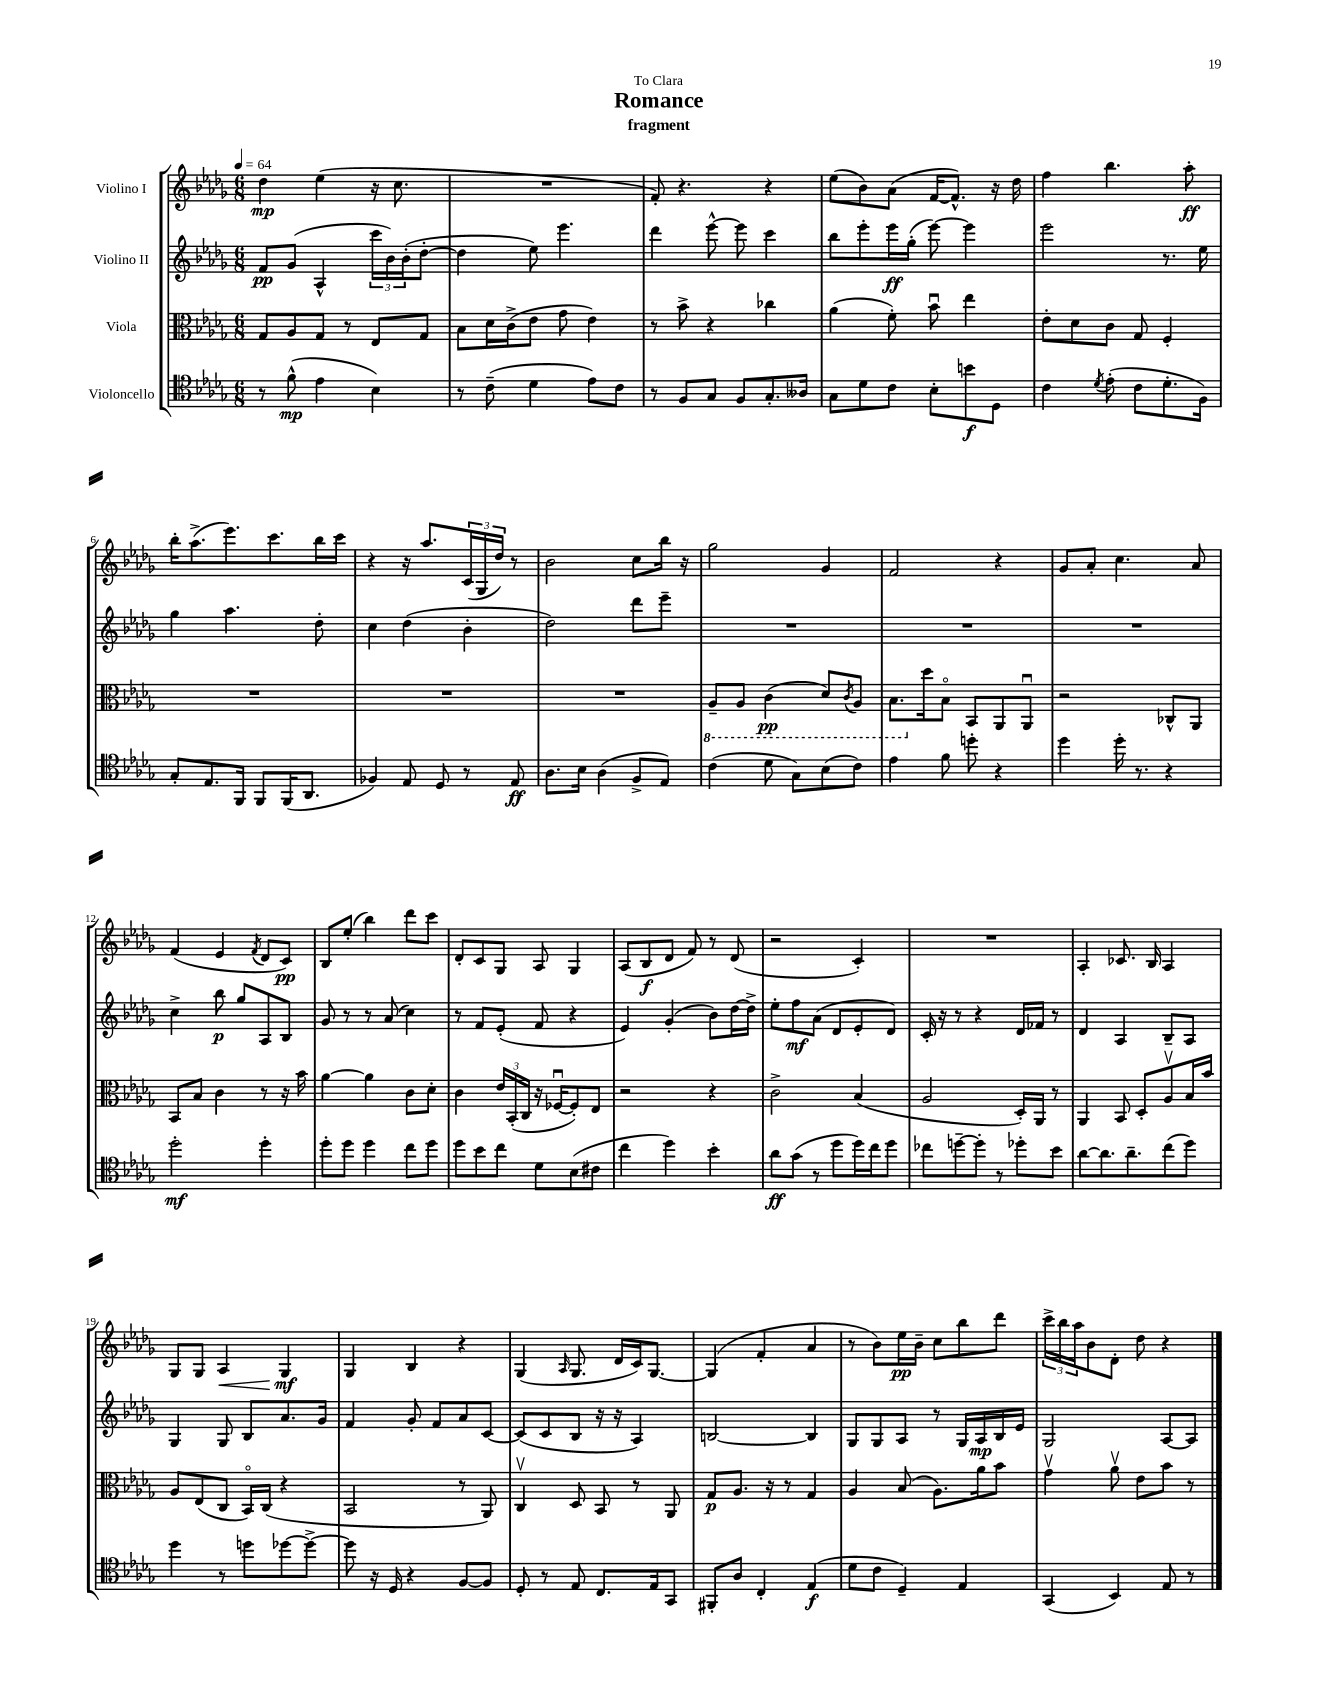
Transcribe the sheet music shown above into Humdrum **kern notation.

**kern	**kern	**kern	**kern
*staff4	*staff3	*staff2	*staff1
*clefC4	*clefC3	*clefG2	*clefG2
*k[b-e-a-d-g-]	*k[b-e-a-d-g-]	*k[b-e-a-d-g-]	*k[b-e-a-d-g-]
*M6/8	*M6/8	*M6/8	*M6/8
*MM64	*MM64	*MM64	*MM64
8r	8G-/L	8f/L	4dd-\
(8f^^\	8A-/	(8g-/J	.
4e-\	8G-/J	4A-^^/	(4ee-\
.	8r	.	.
4B-\)	8E-/L	24ccc\LL	16r
.	.	24b-\)	.
.	.	.	8.cc\
.	.	(24b-'\J	.
.	8G-/J	[8dd-'\J	.
=	=	=	=
8r	8B-\L	4dd-\]	2.r
(8c~\	16d-\L	.	.
.	(16c^\J	.	.
4d-\	8e-\J	8ee-\)	.
.	8g-\	4.eee-\	.
8e-\L)	4e-\)	.	.
8c\J	.	.	.
=	=	=	=
8r	8r	4ddd-\	8f'/)
8F/L	8b-^\	.	4.r
8G-/J	4r	[8eee-^^\	.
8F/L	.	8eee-\]	.
8.G-'/	4cc-\	4ccc\	4r
16A--/Jk	.	.	.
=	=	=	=
8G-\L	(4a-\	8bb-\L	(8ee-\L
8d-\	.	8eee-'\	8b-\)
8c\J	8f'\)	16eee-\L	(8a-\J
.	.	(16gg-'\JJ	.
8B-'\L	8b-u\	[8eee-\)	[16f/LK
.	.	.	8.f^^/]J)
8b\	4ee-\	4eee-\]	.
8D-\J	.	.	16r
.	.	.	16dd-\
=	=	=	=
4c\	8e-'\L	2eee-\	4ff\
.	8d-\	.	.
8qd-/	.	.	.
(8e-'\	8c\J	.	4.bb-\
8c\L	8G-/	.	.
8.d-'\	4F'/	8.r	.
.	.	.	8aa-'\
16F\Jk)	.	16ee-\	.
=	=	=	=
8G-'/L	2.r	4gg-\	16bb-'\LK
.	.	.	(8.aa-^\
8.E-/	.	.	.
.	.	4.aa-\	8.eee-\)
16FF/Jk	.	.	.
8FF/L	.	.	.
.	.	.	8.ccc\
(16FF/K	.	.	.
8.AA-/J	.	.	.
.	.	8dd-'\	16bb-\L
.	.	.	16ccc\JJ
=	=	=	=
4F-/)	2.r	4cc\	4r
8E-/	.	(4dd-\	16r
.	.	.	8.aa-/L
8D-/	.	.	.
8r	.	4b-'\	(24c/L
.	.	.	24G-/
.	.	.	24dd-/JJ)
8E-/	.	.	8r
=	=	=	=
8.A-\L	2.r	2dd-\)	2b-\
16B-\Jk	.	.	.
(4A-\	.	.	.
8F^/L	.	8ddd-\L	8cc\L
8E-/J)	.	8eee-~\J	16bb-\Jk
.	.	.	16r
=	=	=	=
(4c\	8AA-~/L	2.r	2gg-\
.	8AA-/J	.	.
8d-\	(4C\	.	.
8G-\L)	.	.	.
(8B-\	8D-/L)	.	4g-/
.	8qC/	.	.
8c\J)	8AA-/J	.	.
=	=	=	=
4e-\	8.BB-\L	2.r	2f/
.	16dd-\k	.	.
8f\	8B-o\J	.	.
8dd'\	8BB-/L	.	.
4r	8AA-/	.	4r
.	8AA-u/J	.	.
=	=	=	=
4dd-\	2r	2.r	8g-/L
.	.	.	8a-'/J
16dd-'\	.	.	4.cc\
8.r	.	.	.
4r	8C-^^/L	.	.
.	8AA-/J	.	8a-/
=	=	=	=
2dd-'\	8BB-/L	4cc^\	(4f/
.	8B-/J	.	.
.	4c\	8bb-\	4e-/
.	.	8gg-/L	.
.	.	.	8qf/
4dd-'\	8r	8A-/	8d-/L
.	16r	8B-/J	8c/J)
.	16b-\	.	.
=	=	=	=
8dd-'\L	[4a-\	8g-/	8B-/L
8dd-\J	.	8r	(8ee-'/J
4dd-\	4a-\]	8r	4bb-\)
.	.	(8a-/	.
8cc\L	8c\L	4cc\)	8ddd-\L
8dd-\J	8d-'\J	.	8ccc\J
=	=	=	=
8dd-\L	4c\	8r	8d-'/L
8b-\	.	8f/L	8c/
8cc\J	24e-/LL	(8e-'/J	8G-/J
.	(24BB-'/	.	.
.	24C/JJ	.	.
8d-\L	16r	8f/	8A-/
.	[16F-u/LK	.	.
(8B-\	8F-'/])	4r	4G-/
8c#\J	8E-/J	.	.
=	=	=	=
4cc\	2r	4e-/)	(8A-/L
.	.	.	8B-/
4dd-\)	.	(4g-'/	8d-/J
.	.	.	8f/)
4b-'\	4r	8b-\L)	8r
.	.	[16dd-\L	(8d-/
.	.	16dd-^\]JJ	.
=	=	=	=
8a-\L	2c^\	8ee-'\L	2r
(8g-\J	.	8ff\	.
8r	.	(8a-\J	.
8dd-\L	.	8d-/L	.
16dd-\L)	(4B-/	8e-'/	4c'/)
16cc\J	.	.	.
8dd-\J	.	8d-/J)	.
=	=	=	=
8cc-\L	2A-/	16c'/	2.r
.	.	16r	.
[8dd~\	.	8r	.
8dd'\]J	.	4r	.
8r	.	.	.
8dd-'\L	16D-'/LL)	16d-/LL	.
.	16AA-/JJ	16f-/JJ	.
8b-\J	8r	8r	.
=	=	=	=
[8a-\L	4AA-/	4d-/	4A-'/
8.a-\]	.	.	.
.	8BB-/	4A-/	8.c-/
8.a-~\	.	.	.
.	8D-'/L	.	.
.	.	.	16B-/
(8cc\	8A-v/	8B-~/L	4A-/
8dd-\J)	16B-/L	8A-/J	.
.	16b-/JJ	.	.
=	=	=	=
4dd-\	8A-/L	4G-/	8G-/L
.	(8E-/	.	8G-/J
8r	8C/J	8G-/	4A-/
8dd\L	16BB-o/LL)	8B-/L	.
.	(16C/JJ	.	.
[8dd-\	4r	8.a-/	4G-/
8dd-^\_J	.	.	.
.	.	16g-/Jk	.
=	=	=	=
8dd-\]	2BB-/	4f/	4G-/
16r	.	.	.
16D-/	.	.	.
4r	.	8g-'/	4B-/
.	.	8f/L	.
[8F/L	8r	8a-/	4r
8F/]J	8AA-/)	[8c/J	.
=	=	=	=
8D-'/	4Cv/	(8c/]L	(4G-/
8r	.	8c/	.
.	.	.	16qqA-/
8E-/	8D-/	8B-/J	8.G-/
8.C/L	8BB-/	16r	.
.	.	16r	16d-/LL
.	8r	4A-/)	16c/J)
16E-/k	.	.	[8.G-/J
8GG-/J	8AA-/	.	.
=	=	=	=
8FF#'/L	8G-/L	[2B/	(4G-/]
8A-/J	8.A-/J	.	.
4C'/	.	.	4f'/
.	16r	.	.
.	8r	.	.
(4E-/	4G-/	4B/]	4a-/
=	=	=	=
8d-\L	4A-/	8G-/L	8r
8c\J	.	8G-/	8b-\L)
4D-~/)	(8B-/	8A-/J	16ee-\L
.	.	.	16b-~\JJ
.	8.A-\L)	8r	8cc\L
4E-/	.	16G-/LL	8bb-\
.	16a-\k	16A-/	.
.	8b-\J	16B-/	8ddd-\J
.	.	16e-/JJ	.
=	=	=	=
(4GG-/	4g-v\	2G-/	24ccc^\LL
.	.	.	24bb-\
.	.	.	24aa-\J
.	.	.	8b-\
4BB-/)	8a-v\	.	8d-'\J
.	8e-\L	.	8dd-\
8E-/	8b-\J	[8A-/L	4r
8r	8r	8A-/]J	.
==	==	==	==
*-	*-	*-	*-
